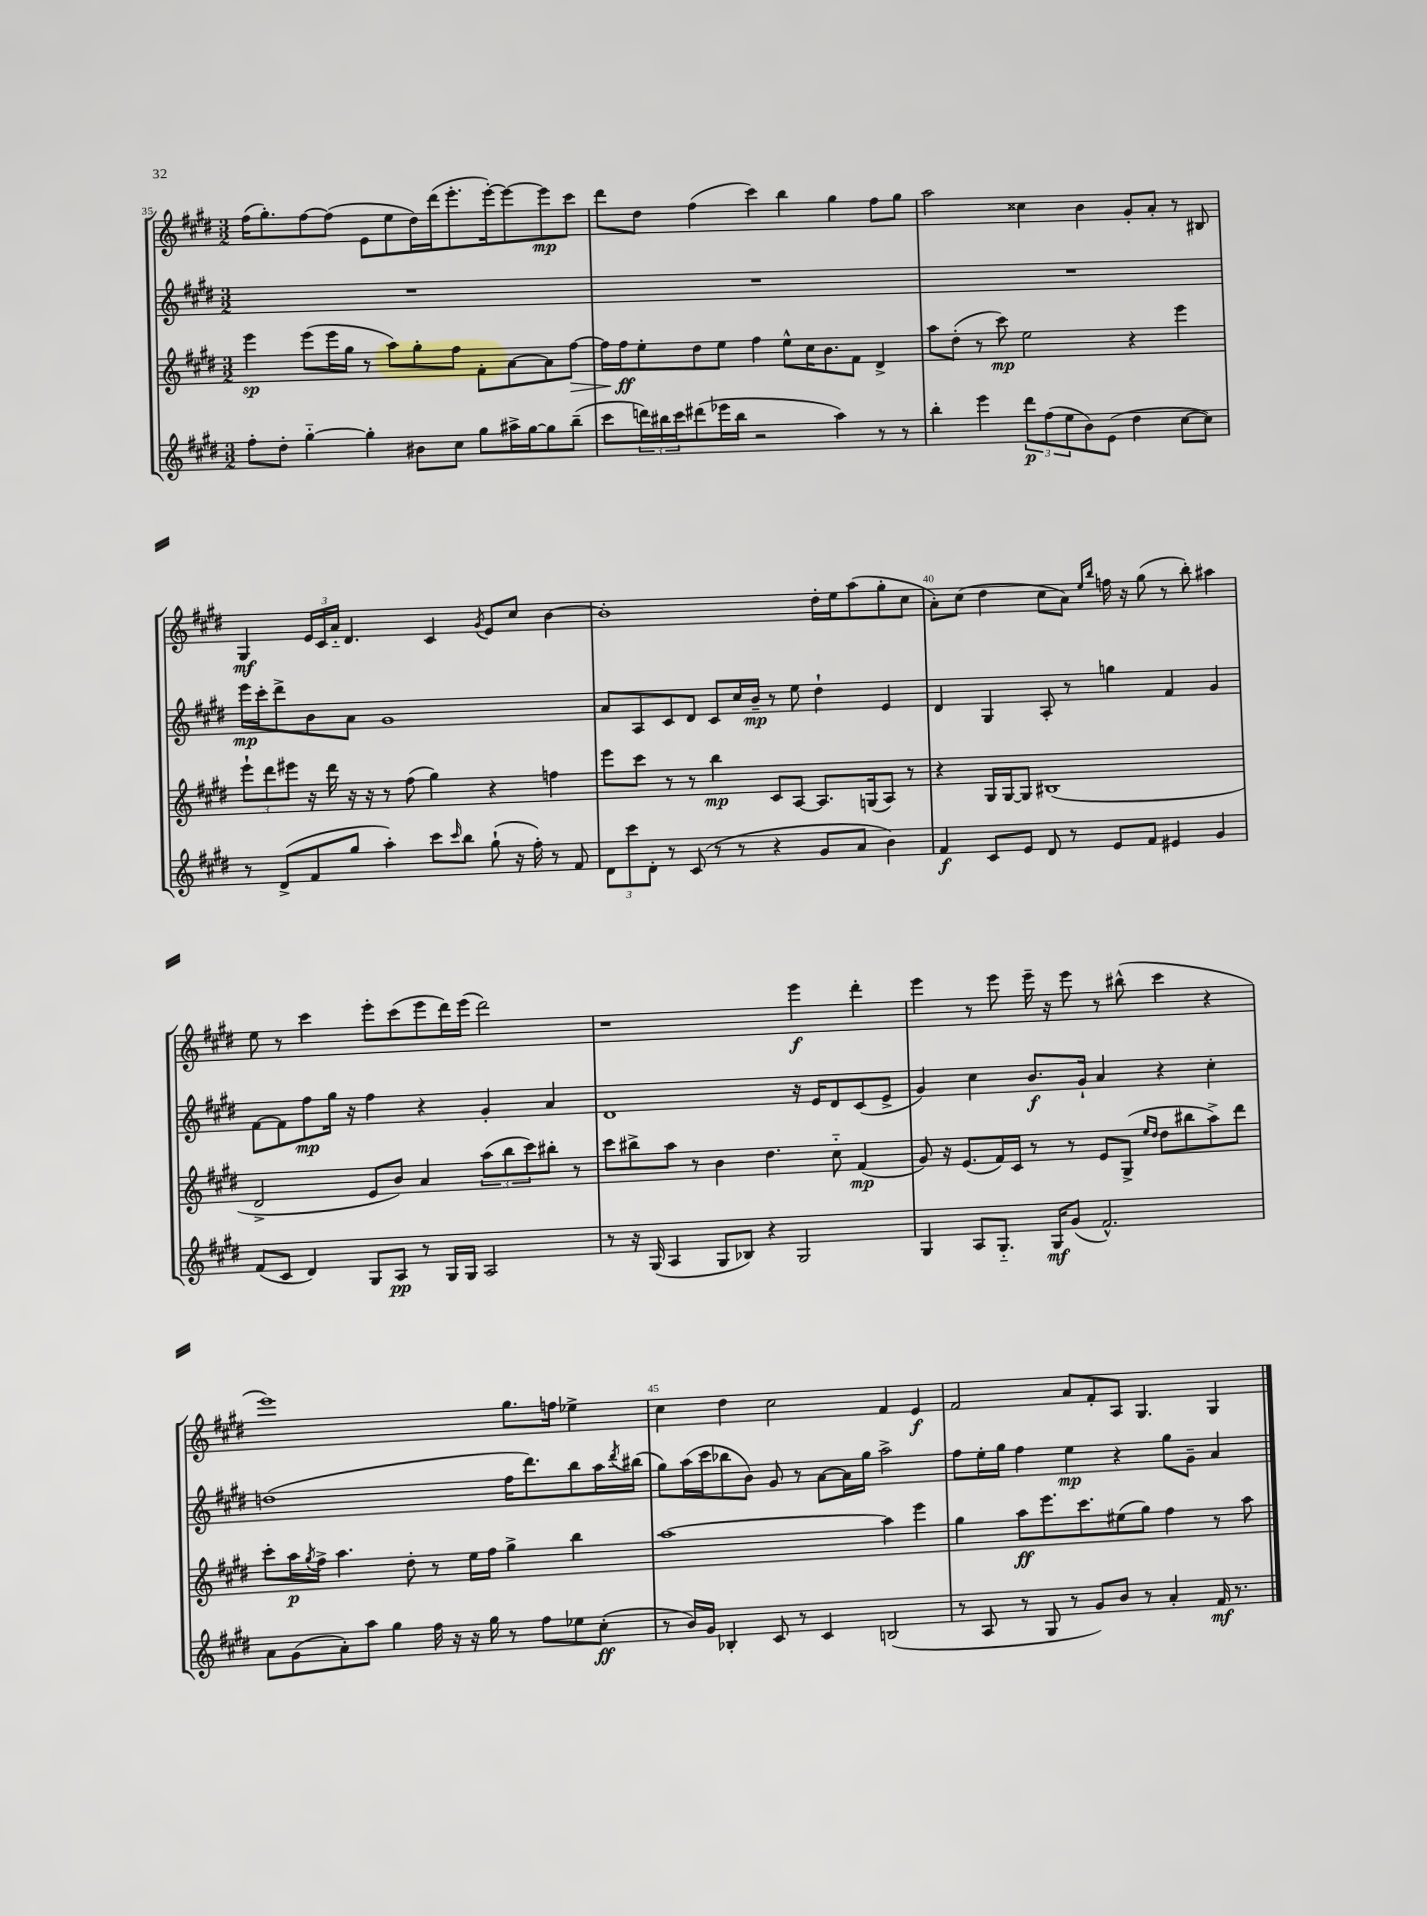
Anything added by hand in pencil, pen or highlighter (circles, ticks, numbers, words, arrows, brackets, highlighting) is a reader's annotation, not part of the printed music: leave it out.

**kern	**dynam	**kern	**dynam	**kern	**dynam	**kern	**dynam
*part4	*part4	*part3	*part3	*part2	*part2	*part1	*part1
*staff4	*staff4	*staff3	*staff3	*staff2	*staff2	*staff1	*staff1
*clefG2	*	*clefG2	*	*clefG2	*	*clefG2	*
*k[f#c#g#d#]	*	*k[f#c#g#d#]	*	*k[f#c#g#d#]	*	*k[f#c#g#d#]	*
*M3/2	*	*M3/2	*	*M3/2	*	*M3/2	*
=35	=35	=35	=35	=35	=35	=35	=35
8ff#'\L	.	4eee\	sp	1.r	.	(16ff#\KL	.
.	.	.	.	.	.	8.gg#'\)	.
8dd#'\J	.	.	.	.	.	.	.
[4gg#\	.	(8eee\L	.	.	.	[8ff#\	.
.	.	16eee\L	.	.	.	(8ff#\J]	.
.	.	16gg#\JJ	.	.	.	.	.
4gg#'\]	.	8r	.	.	.	8e\L	.
.	.	8aa\L)	.	.	.	8ee\	.
8b#X\L	.	8gg#'\	.	.	.	16dd#\L)	.
.	.	.	.	.	.	(16ddd#\J	.
8cc#\J	.	8ff#\J	.	.	.	8.eee'\	.
8gg#\L	.	8f#'\L	.	.	.	.	.
.	.	.	.	.	.	[16eee'\k)	.
16aa#X^\L	.	[8a\	.	.	.	8eee\_	.
[16gg#\J	.	.	.	.	.	.	.
8gg#\]	.	8a\]	.	.	.	8eee\]	mp
!	!	!	!LO:HP:b	!	!	!	!
(8bb~\J	.	[8ff#\J	>	.	.	8ccc#\J	.
=36	=36	=36	=36	=36	=36	=36	=36
8ccc#\L	.	16ff#\LL]	.	1.r	.	8ddd#\L	.
.	.	16ff#\J	ff	.	.	.	.
24dddn\L)	.	8ee'\	]	.	.	8dd#\J	.
24bb#X\	.	.	.	.	.	.	.
24ccc#\J	.	.	.	.	.	.	.
(8ddd#X\	.	8dd#\	.	.	.	(4ff#\	.
16eee-X\L	.	8ee\J	.	.	.	.	.
16bb#\JJ	.	.	.	.	.	.	.
2r	.	4ff#\	.	.	.	4ccc#\)	.
.	.	8ee^^\L	.	.	.	4bb\	.
.	.	16cc#\K	.	.	.	.	.
.	.	8.b\	.	.	.	.	.
4aa\)	.	.	.	.	.	4gg#\	.
.	.	8f#\J	.	.	.	.	.
8r	.	4d#^/	.	.	.	8ff#\L	.
8r	.	.	.	.	.	8gg#\J	.
=37	=37	=37	=37	=37	=37	=37	=37
4bb'\	.	8aa\L	.	1.r	.	2aa\	.
.	.	(8dd#'\J	.	.	.	.	.
4eee\	.	8r	.	.	.	.	.
.	.	8ccc#\)	mp	.	.	.	.
12ddd#\L	p	2ee\	.	.	.	4cc##X\	.
(12ff#\	.	.	.	.	.	.	.
12ee\	.	.	.	.	.	.	.
8b\)	.	.	.	.	.	4b\	.
(8e\J	.	.	.	.	.	.	.
4dd#\	.	4r	.	.	.	8g#'/L	.
.	.	.	.	.	.	8a'/J	.
[8cc#\L	.	4eee\	.	.	.	8r	.
8cc#\J])	.	.	.	.	.	8B#X/	.
!!LO:LB:g=z
=38	=38	=38	=38	=38	=38	=38	=38
8r	.	12eee`\L	.	16eee\LL	mp	4G#/	mf
.	.	.	.	16ccc#'\J	.	.	.
.	.	12ddd#\	.	.	.	.	.
(8d#^/L	.	.	.	8ddd#^\	.	.	.
.	.	12eee#X\J	.	.	.	.	.
8f#/	.	16r	.	8b\	.	24e/LL	.
.	.	.	.	.	.	24c#/	.
.	.	16ddd#\	.	.	.	.	.
.	.	.	.	.	.	24a/JJ	.
8gg#/J	.	16r	.	8a\J	.	4.d#/	.
.	.	16r	.	.	.	.	.
4aa'\)	.	8r	.	1g#	.	.	.
.	.	(8ff#\	.	.	.	.	.
8ccc#\L	.	4gg#\)	.	.	.	4c#/	.
16qqccc#/	.	.	.	.	.	.	.
8bb\J	.	.	.	.	.	.	.
.	.	.	.	.	.	8qg#/	.
(8gg#`\	.	4r	.	.	.	8e/L	.
16r	.	.	.	.	.	8cc#/J	.
16ff#'\)	.	.	.	.	.	.	.
8r	.	4ffn\	.	.	.	[4b\	.
8f#/	.	.	.	.	.	.	.
=39	=39	=39	=39	=39	=39	=39	=39
12d#\L	.	8eee\L	.	8a/L	.	1b']	.
12ccc#\	.	.	.	.	.	.	.
.	.	8ccc#\J	.	8A/	.	.	.
12d#'\J	.	.	.	.	.	.	.
8r	.	8r	.	8c#/	.	.	.
(8c#/	.	8r	.	8d#/J	.	.	.
8r	.	4bb\	mp	8c#/L	.	.	.
8r	.	.	.	16cc#/L	.	.	.
.	.	.	.	16b~/JJ	mp	.	.
4r	.	8c#/L	.	8r	.	.	.
.	.	[8A/J	.	8ee\	.	.	.
8g#/L	.	8.A/L]	.	4dd#`\	.	16dd#'\LL	.
.	.	.	.	.	.	16ee\J	.
8a/J	.	.	.	.	.	(8aa\	.
.	.	(16Gn/k	.	.	.	.	.
4b\)	.	8A/J)	.	4e/	.	8gg#'\	.
.	.	8r	.	.	.	8cc#\J	.
=40	=40	=40	=40	=40	=40	=40	=40
4f#/	f	4r	.	4d#/	.	8a'\L)	.
.	.	.	.	.	.	(8cc#\J	.
8c#/L	.	16G#/LL	.	4G#/	.	4dd#\	.
.	.	[16G#/J	.	.	.	.	.
8e/J	.	8G#/J]	.	.	.	.	.
8d#/	.	(1B#X	.	8A'/	.	8cc#\L	.
8r	.	.	.	8r	.	8a\J)	.
.	.	.	.	.	.	16qqee/LL	.
.	.	.	.	.	.	16qqbb/JJ	.
8e/L	.	.	.	4ggn\	.	16ffn\	.
.	.	.	.	.	.	16r	.
8f#/J	.	.	.	.	.	(8gg#\	.
4e#X/	.	.	.	4f#/	.	8r	.
.	.	.	.	.	.	8bb'\)	.
4g#/	.	.	.	4g#/	.	4aa#X\	.
!!LO:LB:g=z
=41	=41	=41	=41	=41	=41	=41	=41
(8f#/L	.	2d#^/	.	[8f#\L	.	8ee\	.
8c#/J	.	.	.	8f#\]	.	8r	.
4d#/)	.	.	.	8ff#\	mp	4ccc#\	.
.	.	.	.	16gg#\Jk	.	.	.
.	.	.	.	16r	.	.	.
8G#/L	.	8e/L	.	4ff#\	.	8eee'\L	.
8A/J	pp	8b/J)	.	.	.	(8ccc#\	.
8r	.	4a/	.	4r	.	8eee\	.
16G#/LL	.	.	.	.	.	16ddd#\L)	.
16G#/JJ	.	.	.	.	.	(16eee\JJ	.
2A/	.	(12aa\L	.	4g#'/	.	2ddd#\)	.
.	.	12bb\	.	.	.	.	.
.	.	12ccc#\)	.	.	.	.	.
.	.	8bb#X'\J	.	4a/	.	.	.
.	.	8r	.	.	.	.	.
=42	=42	=42	=42	=42	=42	=42	=42
8r	.	8ccc#\L	.	1d#	.	1r	.
16r	.	8bb#X^\	.	.	.	.	.
(16G#/	.	.	.	.	.	.	.
4A/	.	8aa\J	.	.	.	.	.
.	.	8r	.	.	.	.	.
8G#/L	.	4b\	.	.	.	.	.
8B-X/J)	.	.	.	.	.	.	.
4r	.	4.dd#\	.	.	.	.	.
2G#/	.	.	.	16r	.	4eee\	f
.	.	.	.	16e/KL	.	.	.
.	.	8cc#\	.	8d#/	.	.	.
.	.	(4f#/	mp	(8c#/	.	4ddd#'\	.
.	.	.	.	8e^/J	.	.	.
=43	=43	=43	=43	=43	=43	=43	=43
4G#/	.	8g#/)	.	4g#/)	.	4eee\	.
.	.	16r	.	.	.	.	.
.	.	(8.e/L	.	.	.	.	.
8A/L	.	.	.	4cc#\	.	8r	.
8.G#/J	.	16f#/L)	.	.	.	8eee\	.
.	.	16c#/JJ	.	.	.	.	.
.	.	8r	.	8.b/L	f	16eee~\	.
16G#/KL	mf	.	.	.	.	16r	.
(8g#/J	.	8r	.	.	.	8eee\	.
.	.	.	.	16g#`/Jk	.	.	.
2.f#^^/)	.	8e/L	.	4a/	.	8r	.
.	.	(8G#^/J	.	.	.	(8bb#X^^\	.
.	.	16qqee/LL	.	.	.	.	.
.	.	16qqdd#/JJ	.	.	.	.	.
.	.	8dd#\L	.	4r	.	4ccc#\	.
.	.	8bb#X\	.	.	.	.	.
.	.	8aa^\)	.	4cc#'\	.	4r	.
.	.	8ddd#\J	.	.	.	.	.
!!LO:LB:g=z
=44	=44	=44	=44	=44	=44	=44	=44
8a\L	.	8ccc#'\L	.	(1ddn	.	1eee)	.
(8g#\	.	16aa\L	p	.	.	.	.
.	.	8qgg#/	.	.	.	.	.
.	.	16ff#^\JJ	.	.	.	.	.
8a'\)	.	4.aa\	.	.	.	.	.
8aa\J	.	.	.	.	.	.	.
4gg#\	.	.	.	.	.	.	.
.	.	8dd#'\	.	.	.	.	.
16ff#\	.	8r	.	.	.	.	.
16r	.	.	.	.	.	.	.
16r	.	16ee\LL	.	.	.	.	.
16gg#\	.	16ff#\JJ	.	.	.	.	.
8r	.	4gg#^\	.	16ff#\KL	.	8.gg#\L	.
.	.	.	.	8.ddd#\)	.	.	.
8ff#\L	.	.	.	.	.	.	.
.	.	.	.	.	.	16ffn\Jk	.
8ee-X\	.	4bb\	.	8bb\	.	4ee-X^\	.
(8cc#'\J	ff	.	.	16aa\L	.	.	.
.	.	.	.	8qddd#/	.	.	.
.	.	.	.	(16bb#X\JJ	.	.	.
=45	=45	=45	=45	=45	=45	=45	=45
8r	.	[1aa	.	8gg#\L)	.	4cc#\	.
16b/LL)	.	.	.	(16aa\L	.	.	.
16g#/JJ	.	.	.	16ccc#\J	.	.	.
4B-X'/	.	.	.	8bb-X\	.	4dd#\	.
.	.	.	.	8b\J)	.	.	.
8c#/	.	.	.	8g#/	.	2cc#\	.
8r	.	.	.	8r	.	.	.
4c#/	.	.	.	[8a\L	.	.	.
.	.	.	.	16a\L]	.	.	.
.	.	.	.	16gg#\JJ	.	.	.
(2Bn/	.	4aa\]	.	2aa^\	.	4f#/	.
.	.	4eee\	.	.	.	4e/	f
=46	=46	=46	=46	=46	=46	=46	=46
8r	.	4gg#\	.	8ff#\L	.	2f#/	.
8A/	.	.	.	16ee'\L	.	.	.
.	.	.	.	16gg#\JJ	.	.	.
8r	.	8aa\L	ff	4ff#\	.	.	.
8G#/	.	8.eee\	.	.	.	.	.
8r	.	.	.	4ee\	mp	8a/L	.
.	.	8.ccc#\	.	.	.	.	.
8g#/L)	.	.	.	.	.	8f#'/	.
8b/J	.	(8ee#X\	.	4r	.	8A/J	.
8r	.	8gg#\J)	.	.	.	4.G#/	.
4a'/	.	4ff#\	.	8gg#\L	.	.	.
.	.	.	.	8g#~\J	.	.	.
16f#/	mf	8r	.	4a/	.	4G#/	.
8.r	.	.	.	.	.	.	.
.	.	8aa\	.	.	.	.	.
==	==	==	==	==	==	==	==
*-	*-	*-	*-	*-	*-	*-	*-
